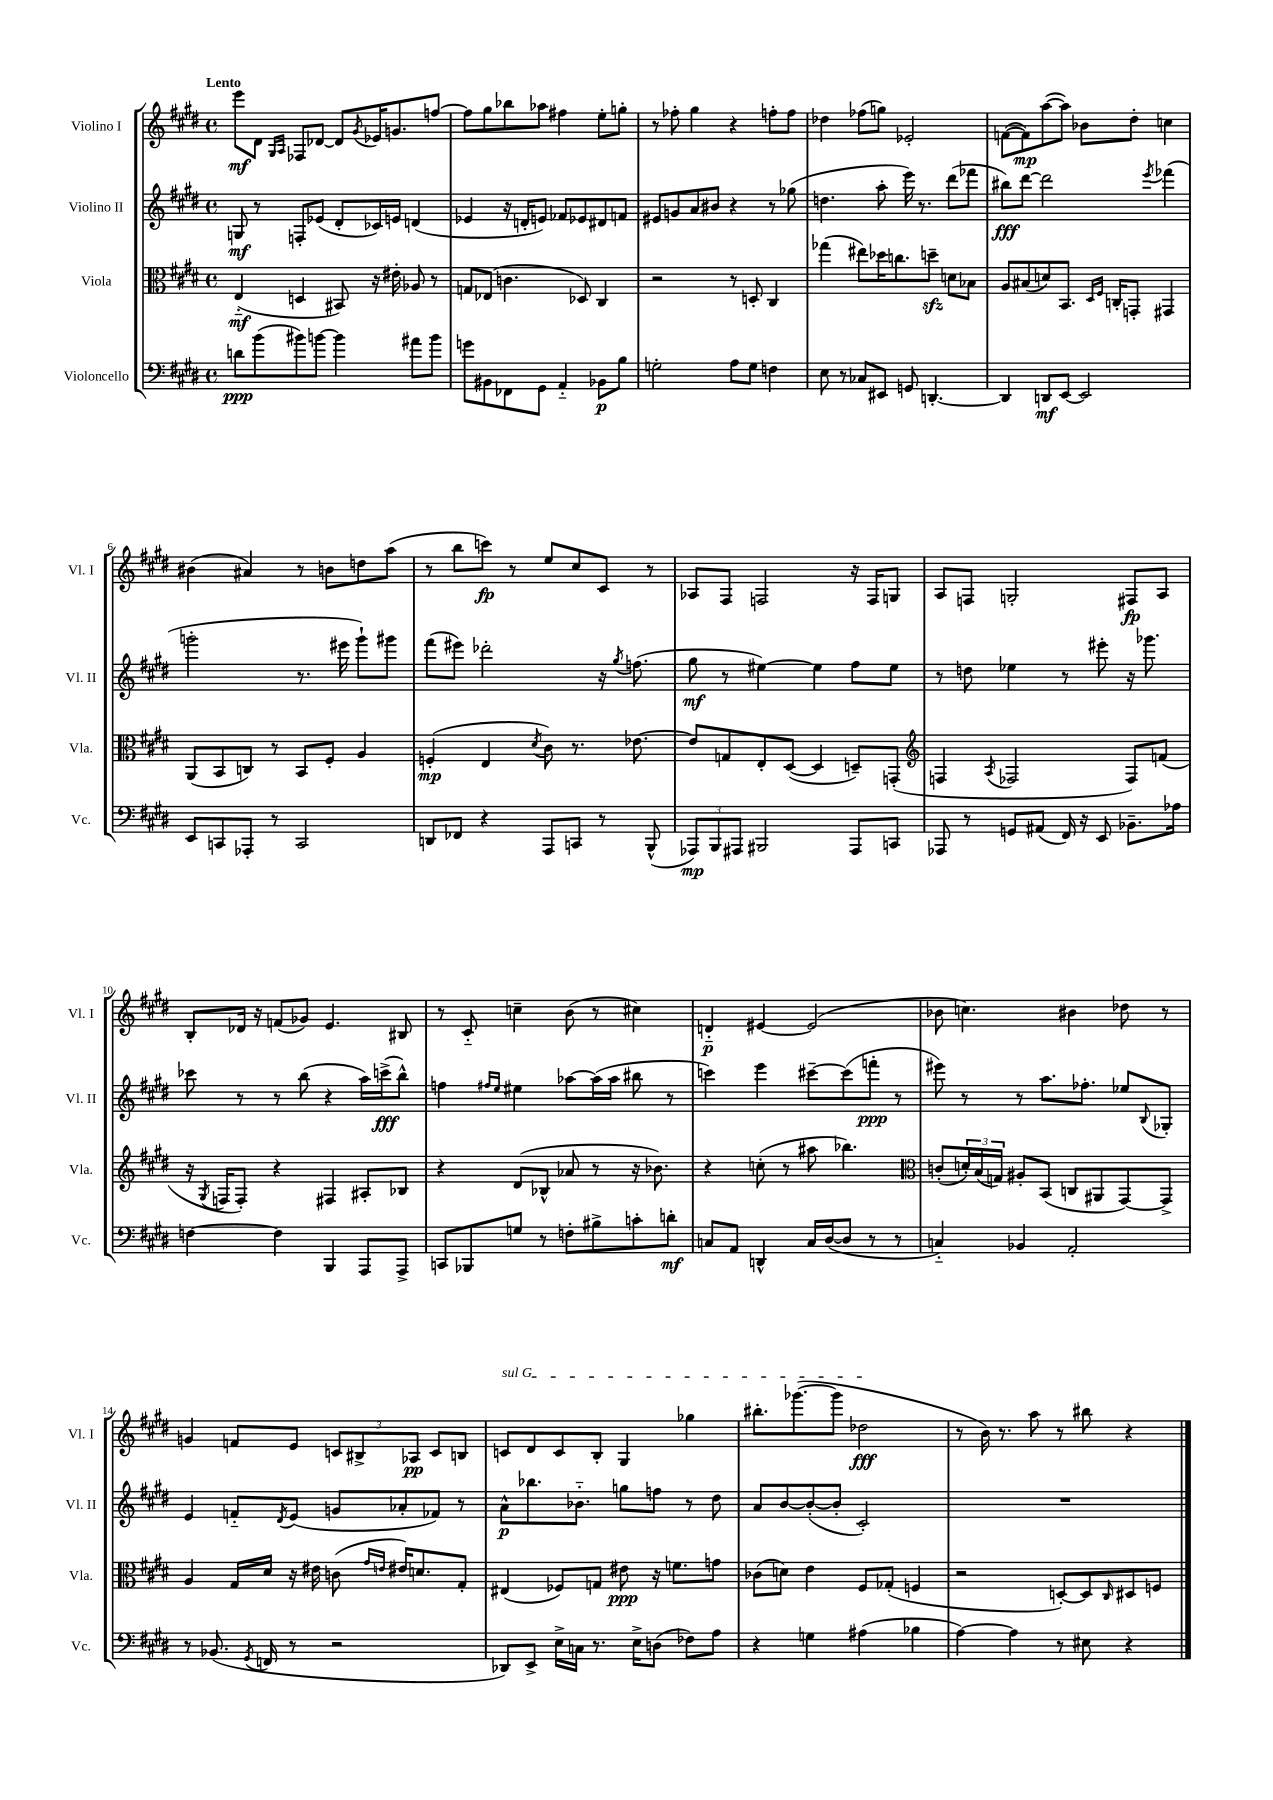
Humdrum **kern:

**kern	**dynam	**kern	**dynam	**kern	**dynam	**kern	**dynam
*part4	*part4	*part3	*part3	*part2	*part2	*part1	*part1
*staff4	*staff4	*staff3	*staff3	*staff2	*staff2	*staff1	*staff1
*I"Violoncello	*	*I"Viola	*	*I"Violino II	*	*I"Violino I	*
*I'Vc.	*	*I'Vla.	*	*I'Vl. II	*	*I'Vl. I	*
*clefF4	*	*clefC3	*	*clefG2	*	*clefG2	*
*k[f#c#g#d#]	*	*k[f#c#g#d#]	*	*k[f#c#g#d#]	*	*k[f#c#g#d#]	*
*M4/4	*	*M4/4	*	*M4/4	*	*M4/4	*
*met(c)	*	*met(c)	*	*met(c)	*	*met(c)	*
=1	=1	=1	=1	=1	=1	=1	=1
!	!	!	!	!	!	!LO:TX:a:B:t=Lento	!
8dn\L	ppp	(4E/	mf	8Gn/	mf	8eee\L	mf
(8b\	.	.	.	8r	.	8d#\J	.
.	.	.	.	.	.	16qqG#/LL	.
.	.	.	.	.	.	16qqA/JJ	.
8b#X\)	.	4Dn/	.	8Fn'/L	.	8F-X/L	.
[8bn\J	.	.	.	(8e-X/J	.	[8d-X/J	.
4b\]	.	8BB#X/)	.	8d#'/L	.	8d-/L]	.
.	.	.	.	.	.	8qg#/	.
.	.	16r	.	16c-X/L)	.	16e-X/K	.
.	.	16e#X'\	.	16en/JJ	.	8.gn/	.
8a#X\L	.	8A-X/	.	(4dn/	.	.	.
8b\J	.	8r	.	.	.	[8ffn/J	.
=2	=2	=2	=2	=2	=2	=2	=2
8gn\L	.	8Gn/L	.	4e-X/	.	8ff\L]	.
8BB#X\	.	(8E-X/J	.	.	.	8gg#\	.
8FF-X\	.	4.cn\	.	16r	.	8bb-X\	.
.	.	.	.	16dn'/KL	.	.	.
8GG#\J	.	.	.	8en/J)	.	8aa-X\J	.
4AA/	.	.	.	8f-X/L	.	4ff#X\	.
.	.	8D-X/)	.	8e-X/	.	.	.
8BB-X\L	p	4C#/	.	8d#X/	.	8ee'\L	.
8B\J	.	.	.	8fn/J	.	8ggn'\J	.
=3	=3	=3	=3	=3	=3	=3	=3
2Gn'\	.	2r	.	8e#X/L	.	8r	.
.	.	.	.	8gn/	.	8ff-X'\	.
.	.	.	.	8a/	.	4gg#\	.
.	.	.	.	8b#X/J	.	.	.
8A\L	.	8r	.	4r	.	4r	.
8G\J	.	8Dn'/	.	.	.	.	.
4Fn\	.	4C#/	.	8r	.	8ffn'\L	.
.	.	.	.	(8gg-X\	.	8ff\J	.
=4	=4	=4	=4	=4	=4	=4	=4
8E\	.	(4gg-X\	.	4.ddn\	.	4dd-X\	.
8r	.	.	.	.	.	.	.
8C-X/L	.	8ee#X\L)	.	.	.	(8ff-X\L	.
8EE#X/J	.	16dd-X\K	.	8aa'\	.	8ggn\J)	.
.	.	8.ccn\	.	.	.	.	.
8GGn/	.	.	.	16eee\)	.	2e-X'/	.
.	.	.	.	8.r	.	.	.
[4.DDn'/	.	8ddnzz~\J	.	.	.	.	.
.	.	8dn\L	.	(8ddd#\L	.	.	.
.	.	8B-X\J	.	8fff-X\J	.	.	.
=5	=5	=5	=5	=5	=5	=5	=5
4DD/]	.	8A/L	.	8bb#X\L)	fff	([8fn\L	.
.	.	(8B#X/	.	[8ddd#\J	.	8f\])	mp
8DDn/L	mf	8dn/)	.	2ddd#\]	.	([8aa\	.
[8EE/J	.	8.BB/J	.	.	.	8aa\J])	.
2EE/]	.	.	.	.	.	8b-X\L	.
.	.	16qqD#/LL	.	.	.	.	.
.	.	16qqF#/JJ	.	.	.	.	.
.	.	16Cn'/KL	.	.	.	.	.
.	.	8GGn'/J	.	.	.	8dd#'\J	.
.	.	.	.	8qeee/	.	.	.
.	.	4GG#X/	.	(4fff-X\	.	4ccn\	.
!!LO:LB:g=z
=6	=6	=6	=6	=6	=6	=6	=6
8EE/L	.	(8AA/L	.	2gggn'\	.	(4b#X\	.
8CCn/	.	8BB/	.	.	.	.	.
8AAA-X'/J	.	8Cn/J)	.	.	.	4a#X/)	.
8r	.	8r	.	.	.	.	.
2CC/	.	8BB/L	.	8.r	.	8r	.
.	.	8F#'/J	.	.	.	8bn\L	.
.	.	.	.	16eee#X\	.	.	.
.	.	4A/	.	8ggg`\L)	.	8ddn\	.
.	.	.	.	8ggg#X\J	.	(8aa\J	.
=7	=7	=7	=7	=7	=7	=7	=7
8DDn/L	.	(4Fn'/	mp	(8fff#\L	.	8r	.
8FF-X/J	.	.	.	8eee#X\J)	.	8bb\L	.
4r	.	4E/	.	2ddd-X'\	.	8cccn\J)	fp
.	.	.	.	.	.	8r	.
.	.	8qd#/	.	.	.	.	.
8AAA/L	.	8c#\)	.	.	.	8ee/L	.
8CCn/J	.	8.r	.	.	.	8cc#/	.
8r	.	.	.	16r	.	8c#/J	.
.	.	.	.	8qgg#/	.	.	.
.	.	[8.e-X\	.	(8.ffn\	.	.	.
(8BBB^^/	.	.	.	.	.	8r	.
=8	=8	=8	=8	=8	=8	=8	=8
12AAA-X/L)	mp	8e-/L]	.	8gg#\	mf	8A-X/L	.
12BBB/	.	.	.	.	.	.	.
.	.	8Gn/	.	8r	.	8F#/J	.
12AAA#X/J	.	.	.	.	.	.	.
2BBB#X/	.	8E'/	.	[4ee#X\)	.	2Fn/	.
.	.	([8D#/J	.	.	.	.	.
.	.	4D#/]	.	4ee#\]	.	.	.
8AAA#/L	.	8Dn~/L)	.	8ff#\L	.	16r	.
.	.	.	.	.	.	16F/KL	.
8CCn/J	.	(8GGn'/J	.	8ee#\J	.	8Gn/J	.
=9	=9	=9	=9	=9	=9	=9	=9
*	*	*clefG2	*	*	*	*	*
8AAA-X/	.	4Fn/	.	8r	.	8A/L	.
8r	.	.	.	8ddn\	.	8Fn/J	.
.	.	8qA/	.	.	.	.	.
8GGn/L	.	2F-X/	.	4ee-X\	.	2Gn'/	.
(8AA#X/J	.	.	.	.	.	.	.
16FF#/)	.	.	.	8r	.	.	.
16r	.	.	.	.	.	.	.
8EE/	.	.	.	8eee#X'\	.	.	.
8.BB-X~\L	.	8F-/L)	.	16r	.	8F#X/L	fp
.	.	.	.	8.ggg-X\	.	.	.
.	.	(8fn/J	.	.	.	8A/J	.
16A-X\Jk	.	.	.	.	.	.	.
!!LO:LB:g=z
=10	=10	=10	=10	=10	=10	=10	=10
[4Fn\	.	16r	.	8ccc-X\	.	8B'/L	.
.	.	8qG#/	.	.	.	.	.
.	.	16Fn/KL	.	.	.	.	.
.	.	8F'/J)	.	8r	.	16d-X/Jk	.
.	.	.	.	.	.	16r	.
4F\]	.	4r	.	8r	.	(8fn/L	.
.	.	.	.	(8bb\	.	8g-X/J)	.
4BBB/	.	4F#X/	.	4r	.	4.e/	.
8AAA/L	.	8A#X'/L	.	16aa\LL)	.	.	.
.	.	.	.	(16cccn^\J	fff	.	.
8AAA^/J	.	8B-X/J	.	8bb^^\J)	.	8B#X/	.
=11	=11	=11	=11	=11	=11	=11	=11
8CCn/L	.	4r	.	4ffn\	.	8r	.
8BBB-X/	.	.	.	.	.	8c#/	.
.	.	.	.	16qqff#X/LL	.	.	.
.	.	.	.	16qqee/JJ	.	.	.
8Gn/J	.	(8d#/L	.	4ee#X\	.	4ccn~\	.
8r	.	8B-X^^/J	.	.	.	.	.
8Fn'\L	.	8a-X/	.	[8aa-X\L	.	(8b\	.
8B#X^\	.	8r	.	(16aa-\L]	.	8r	.
.	.	.	.	16aa-\JJ	.	.	.
8cn'\	.	16r	.	8bb#X\	.	4cc#X\)	.
.	.	8.b-X\)	.	.	.	.	.
8dn'\J	mf	.	.	8r	.	.	.
=12	=12	=12	=12	=12	=12	=12	=12
8Cn/L	.	4r	.	4cccn\)	.	4dn/	p
8AA/J	.	.	.	.	.	.	.
4DDn^^/	.	(8ccn'\	.	4eee\	.	[4e#X/	.
.	.	8r	.	.	.	.	.
16C/LL	.	8aa#X\	.	[8ccc#X~\L	.	(2e#/]	.
([16D#/J	.	.	.	.	.	.	.
8D#/J]	.	4.bb-X\)	.	(8ccc#\]	.	.	.
8r	.	.	.	8fffn'\J	ppp	.	.
8r	.	.	.	8r	.	.	.
=13	=13	=13	=13	=13	=13	=13	=13
*	*	*clefC3	*	*	*	*	*
4Cn/)	.	(8cn'/L	.	8eee#X\)	.	8b-X\	.
.	.	24dn'/L)	.	8r	.	4.ccn\)	.
.	.	(24B/	.	.	.	.	.
.	.	24Gn/JJ)	.	.	.	.	.
4BB-X/	.	8A#X'/L	.	8r	.	.	.
.	.	(8BB/J	.	8.aa\L	.	.	.
2AA'/	.	8Cn/L	.	.	.	4b#X\	.
.	.	.	.	8.ff-X'\J	.	.	.
.	.	8AA#X/	.	.	.	.	.
.	.	[8GG#/)	.	8ee-X/L	.	8dd-X\	.
.	.	.	.	8qqB/	.	.	.
.	.	8GG#^/J]	.	8G-X'/J	.	8r	.
!!LO:LB:g=z
=14	=14	=14	=14	=14	=14	=14	=14
8r	.	4A/	.	4e/	.	4gn/	.
(8.BB-X/	.	.	.	.	.	.	.
.	.	16G#/LL	.	8fn/L	.	8fn/L	.
8qGG#/	.	.	.	.	.	.	.
16FFn/	.	16d#/JJ	.	.	.	.	.
.	.	.	.	8qd#/	.	.	.
8r	.	16r	.	(8e/J	.	8e/J	.
.	.	16e#X\	.	.	.	.	.
2r	.	(8cn\	.	8gn/L	.	12cn/L	.
.	.	.	.	.	.	12B#X^/	.
.	.	16qqg#/LL	.	.	.	.	.
.	.	16qqen/JJ	.	.	.	.	.
.	.	16e#X/KL)	.	8a-X'/	.	.	.
.	.	.	.	.	.	12A-X/J	pp
.	.	8.dn/	.	.	.	.	.
.	.	.	.	8f-X/J)	.	8c/L	.
.	.	8G#'/J	.	8r	.	8Bn/J	.
=15	=15	=15	=15	=15	=15	=15	=15
!	!	!	!	!	!	!LO:TX:a:i:t=sul G	!
8DD-X/L)	.	(4E#X/	.	8a^^\L	p	8cn/L	.
8EE^/J	.	.	.	8.bb-X\	.	8d#/	.
16E^\LL	.	8F-X/L)	.	.	.	8c/	.
16Cn\JJ	.	.	.	8.b-X\J	.	.	.
8.r	.	8Gn/J	.	.	.	8B'/J	.
.	.	8e#X\	ppp	8ggn\L	.	4G#/	.
16E^\KL	.	.	.	.	.	.	.
(8Dn\J	.	16r	.	8ffn\J	.	.	.
.	.	8.fn\L	.	.	.	.	.
8F-X\L)	.	.	.	8r	.	4gg-X\	.
8A\J	.	8gn\J	.	8dd#\	.	.	.
=16	=16	=16	=16	=16	=16	=16	=16
4r	.	(8c-X\L	.	8a/L	.	8.bb#X'\L	.
.	.	8dn\J)	.	[8b/	.	.	.
.	.	.	.	.	.	([8.ggg-X\	.
4Gn\	.	4e\	.	(8b'/_	.	.	.
.	.	.	.	8b'/J]	.	8ggg-\J]	.
(4A#X\	.	8F#/L	.	2c#'/)	.	2dd-X\	fff
.	.	(8G-X'/J	.	.	.	.	.
4B-X\	.	4Fn/	.	.	.	.	.
=17	=17	=17	=17	=17	=17	=17	=17
[4A\)	.	2r	.	1r	.	8r	.
.	.	.	.	.	.	16b\)	.
.	.	.	.	.	.	8.r	.
4A\]	.	.	.	.	.	.	.
.	.	.	.	.	.	8aa\	.
8r	.	[8Dn'/L)	.	.	.	8r	.
8E#X\	.	8D/]	.	.	.	8bb#X\	.
.	.	16qqC#/	.	.	.	.	.
4r	.	8D#X/	.	.	.	4r	.
.	.	8Fn/J	.	.	.	.	.
==	==	==	==	==	==	==	==
*-	*-	*-	*-	*-	*-	*-	*-
